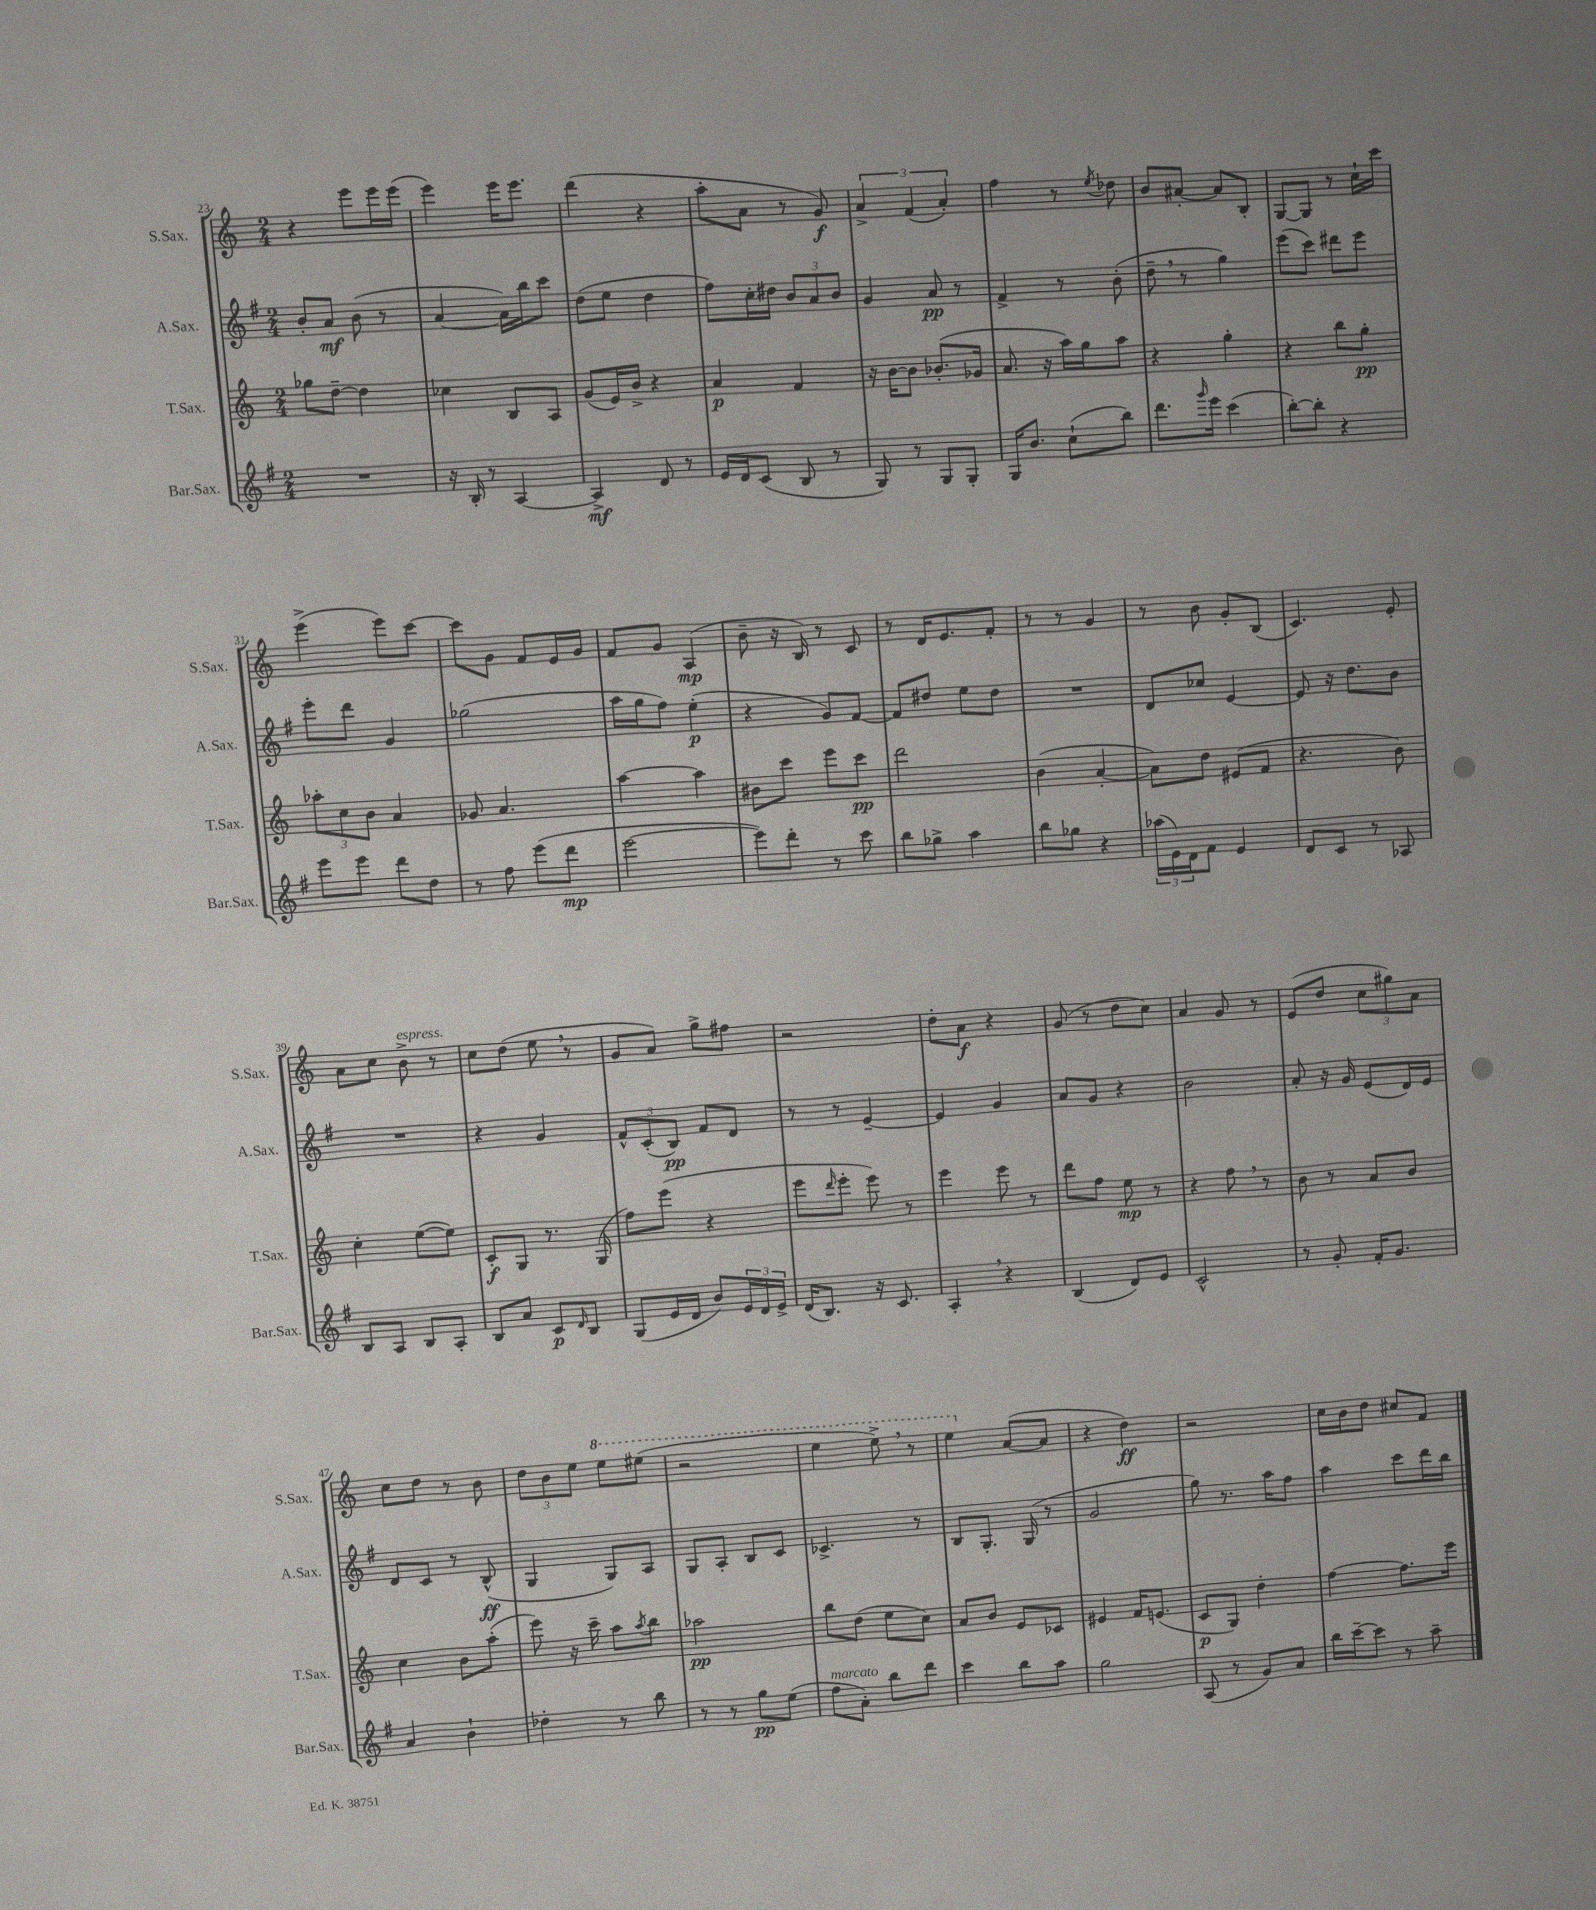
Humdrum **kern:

**kern	**kern	**kern	**kern
*staff4	*staff3	*staff2	*staff1
*clefG2	*clefG2	*clefG2	*clefG2
*k[f#]	*k[]	*k[f#]	*k[]
*M2/4	*M2/4	*M2/4	*M2/4
2r	8gg-\L	8b'/L	4r
.	[8dd~\J	8a/J	.
.	4dd\]	(8b\	8eee\L
.	.	8r	16eee\L
.	.	.	(16eee\JJ
=	=	=	=
16r	4cc-\	[4a/	4eee\)
16B'/	.	.	.
8r	.	.	.
[4A/	8B/L	16a\]LL)	16eee\LK
.	.	16bb\J	8.eee\J
.	8A/J	8ccc\J	.
=	=	=	=
4A^/]	(8g/L	(8dd\L	(4ddd\
.	16e/L)	8ee\J	.
.	16b^/JJ	.	.
8d/	4r	4dd\	4r
8r	.	.	.
=	=	=	=
16e/LL	4a/	8ff#\L)	8aa'\L
16d/J	.	.	.
(8c/J	.	16cc'\L	8a\J
.	.	16dd#\JJ	.
8B/	4f/	12b/L	8r
.	.	12a/	.
8r	.	.	8g/)
.	.	12b/J	.
=	=	=	=
8G/)	16r	4g/	6a^/
.	[16b\LK	.	.
8r	8b\]J	.	.
.	.	.	(6f/
8G/L	(8.b-'/L	8a/	.
.	.	.	6a'/)
8G'/J	.	8r	.
.	16g-/Jk	.	.
=	=	=	=
16G/LK	8.a/	4f#^/	4ff\
8.b/J	.	.	.
.	16r	.	.
(8cc`\L	16aa\LL)	8r	8r
.	16gg\J	.	.
.	.	.	8qee/
8bb\J)	8aa\J	(8b'\	8dd-\
=	=	=	=
8.ddd\L	4r	8dd~\	8b/L
.	.	8r	[8a#'/J
16qqggg/	.	.	.
16eee\Jk	.	.	.
(4ccc\	4gg'\	4gg\)	8a#/]L
.	.	.	8B'/J
=	=	=	=
[8bb'\L)	4r	(8eee\L	[8G/L
8bb'\]J	.	8ccc\J)	8G/]J
4r	8bb\L	8ddd#\L	8r
.	8gg'\J	8eee\J	16cc`\LL
.	.	.	16ccc\JJ
=	=	=	=
8eee\L	12aa-'\L	8eee'\L	(4eee^\
.	12cc\	.	.
8eee\J	.	8ddd\J	.
.	12b\J	.	.
8ddd\L	4a/	4g/	8eee\L)
8dd\J	.	.	[8ccc\J
=	=	=	=
8r	8g-/	(2gg-\	8ccc\]L
8ff#\	4.a/	.	8g\J
(8eee\L	.	.	8f/L
8ddd\J	.	.	16e/L
.	.	.	16g/JJ
=	=	=	=
[2eee\	[4aa\	16aa\LL	8f/L
.	.	16gg\J	.
.	.	8ff#\J)	8g/J
.	4aa\]	(4ee'\	(4A/
=	=	=	=
8eee\]L)	8b#\L	4r	8b~\
8ddd'\J	8ccc\J	.	16r
.	.	.	16B/)
8r	8eee\L	8g/L)	8r
8ccc\	8ccc\J	[8f#/J	8c/
=	=	=	=
8bb\L	2ddd\	8f#/]L	8r
8gg-^\J	.	8dd#/J	16d/LK
.	.	.	8.e/
4aa\	.	8ee\L	.
.	.	8dd#\J	8f'/J
=	=	=	=
8bb\L	(4b\	2r	8r
8gg-\J	.	.	8r
4r	[4a'/	.	4g/
=	=	=	=
(24aa-\LL	8a\]L)	8d/L	8r
24e\)	.	.	.
24d\J	.	.	.
8f#\J	8dd\J	8cc-/J	8b\
4e/	(8e#/L	[4e/	8g'/L
.	8f/J	.	(8B/J
=	=	=	=
8d/L	4.r	8e/]	4.c/)
8c/J	.	16r	.
.	.	8.dd\L	.
8r	.	.	.
8A-/	8b\)	8b\J	8e'/
=	=	=	=
8B/L	4cc'\	2r	8a\L
8A/J	.	.	8cc\J
8B/L	([8ee\L	.	8b^\
8A'/J	8ee\]J)	.	8r
=	=	=	=
8B/L	8c'/L	4r	8cc\L
8a/J	8G/J	.	(8dd\J
8c/L	8.r	4g/	8ee\
16qqd/	.	.	.
8B/J	.	.	8r
.	(16G/	.	.
=	=	=	=
(8G/L	8ff\L)	12f#^^/L	8g/L
.	.	(12c'/	.
16e/L	(8eee\J	.	8a/J)
.	.	12B/J)	.
16d/JJ	.	.	.
8b/L)	4r	8f#/L	8gg^\L
24e/L	.	8d/J	8ff#\J
24d/	.	.	.
24e^/JJ	.	.	.
=	=	=	=
(16d/LK	8eee\L	8r	2r
8.B/J)	.	.	.
.	16qqddd/	.	.
.	8eee'\J	8r	.
16r	8eee\)	[4e~/	.
8.c/	.	.	.
.	8r	.	.
=	=	=	=
4A'/	4eee\	4e/]	8dd'\L
.	.	.	8a\J
4r	8eee\	4g/	4r
.	8r	.	.
=	=	=	=
(4B/	8ddd\L	8a/L	(8g/
.	8ff\J	8g/J	8r
8d/L)	8ee\	4r	8dd\L
8e/J	8r	.	8cc\J)
=	=	=	=
2c^^/	4r	2b\	4a/
.	8ff\	.	8g/
.	8r	.	8r
=	=	=	=
8r	8b\	8a'/	(8e/L
8g'/	8r	16r	8dd/J
.	.	16g/	.
16f#'/LK	8a/L	(8e/L	12cc\L
8.g/J	.	.	.
.	.	.	12gg#\)
.	8b/J	16d/L)	.
.	.	.	12a\J
.	.	16e/JJ	.
=	=	=	=
4a/	4cc\	8d/L	8cc\L
.	.	8c/J	8dd\J
4b`\	8b\L	8r	8r
.	(8aa'\J	(8B^^/	8b\
=	=	=	=
4dd-'\	8eee\)	4G/	12dd\L
.	.	.	12b\
.	16r	.	.
.	.	.	12ee\J
.	16ccc~\	.	.
8r	8aa\L	8G/L)	8eee\L
.	8qaa/	.	.
8bb\	8bb\J	8A/J	(8eee#\J
=	=	=	=
8r	2aa-\	8G/L	2r
8r	.	8A'/J	.
8gg\L	.	8B/L	.
(8ee\J	.	8c/J	.
=	=	=	=
8ff#\L	8bb\L	4.c-^/	4eee\
8a'\J)	(8dd\J	.	.
8bb\L	8ee\L	.	8eee^\)
8ddd\J	8cc\J)	8r	8r
=	=	=	=
4ccc\	8a/L	8B/L	4eee\
.	8b/J	8.G'/J	.
8bb\L	8e/L	.	([8a/L
.	.	(16G/	.
8aa\J	8c-/J	8r	8a/]J
=	=	=	=
2gg\	4e#/	2g/	4r
.	16f/LK	.	4dd\)
.	(8.e/J	.	.
=	=	=	=
(8A/	8c/L	8gg\)	2r
8r	8G/J)	8.r	.
8g/L)	4dd'\	.	.
.	.	16aa\LK	.
8a/J	.	8ff#\J	.
=	=	=	=
16bb\LL	[4ff\	4aa\	16cc\LL
[16ccc~\J	.	.	16b\J
8ccc\]J	.	.	8dd\J
8r	8.ff\]L	8ccc\L	8cc#/L
8aa~\	.	16ddd\L	8f/J
.	16eee\Jk	16bb\JJ	.
==	==	==	==
*-	*-	*-	*-
